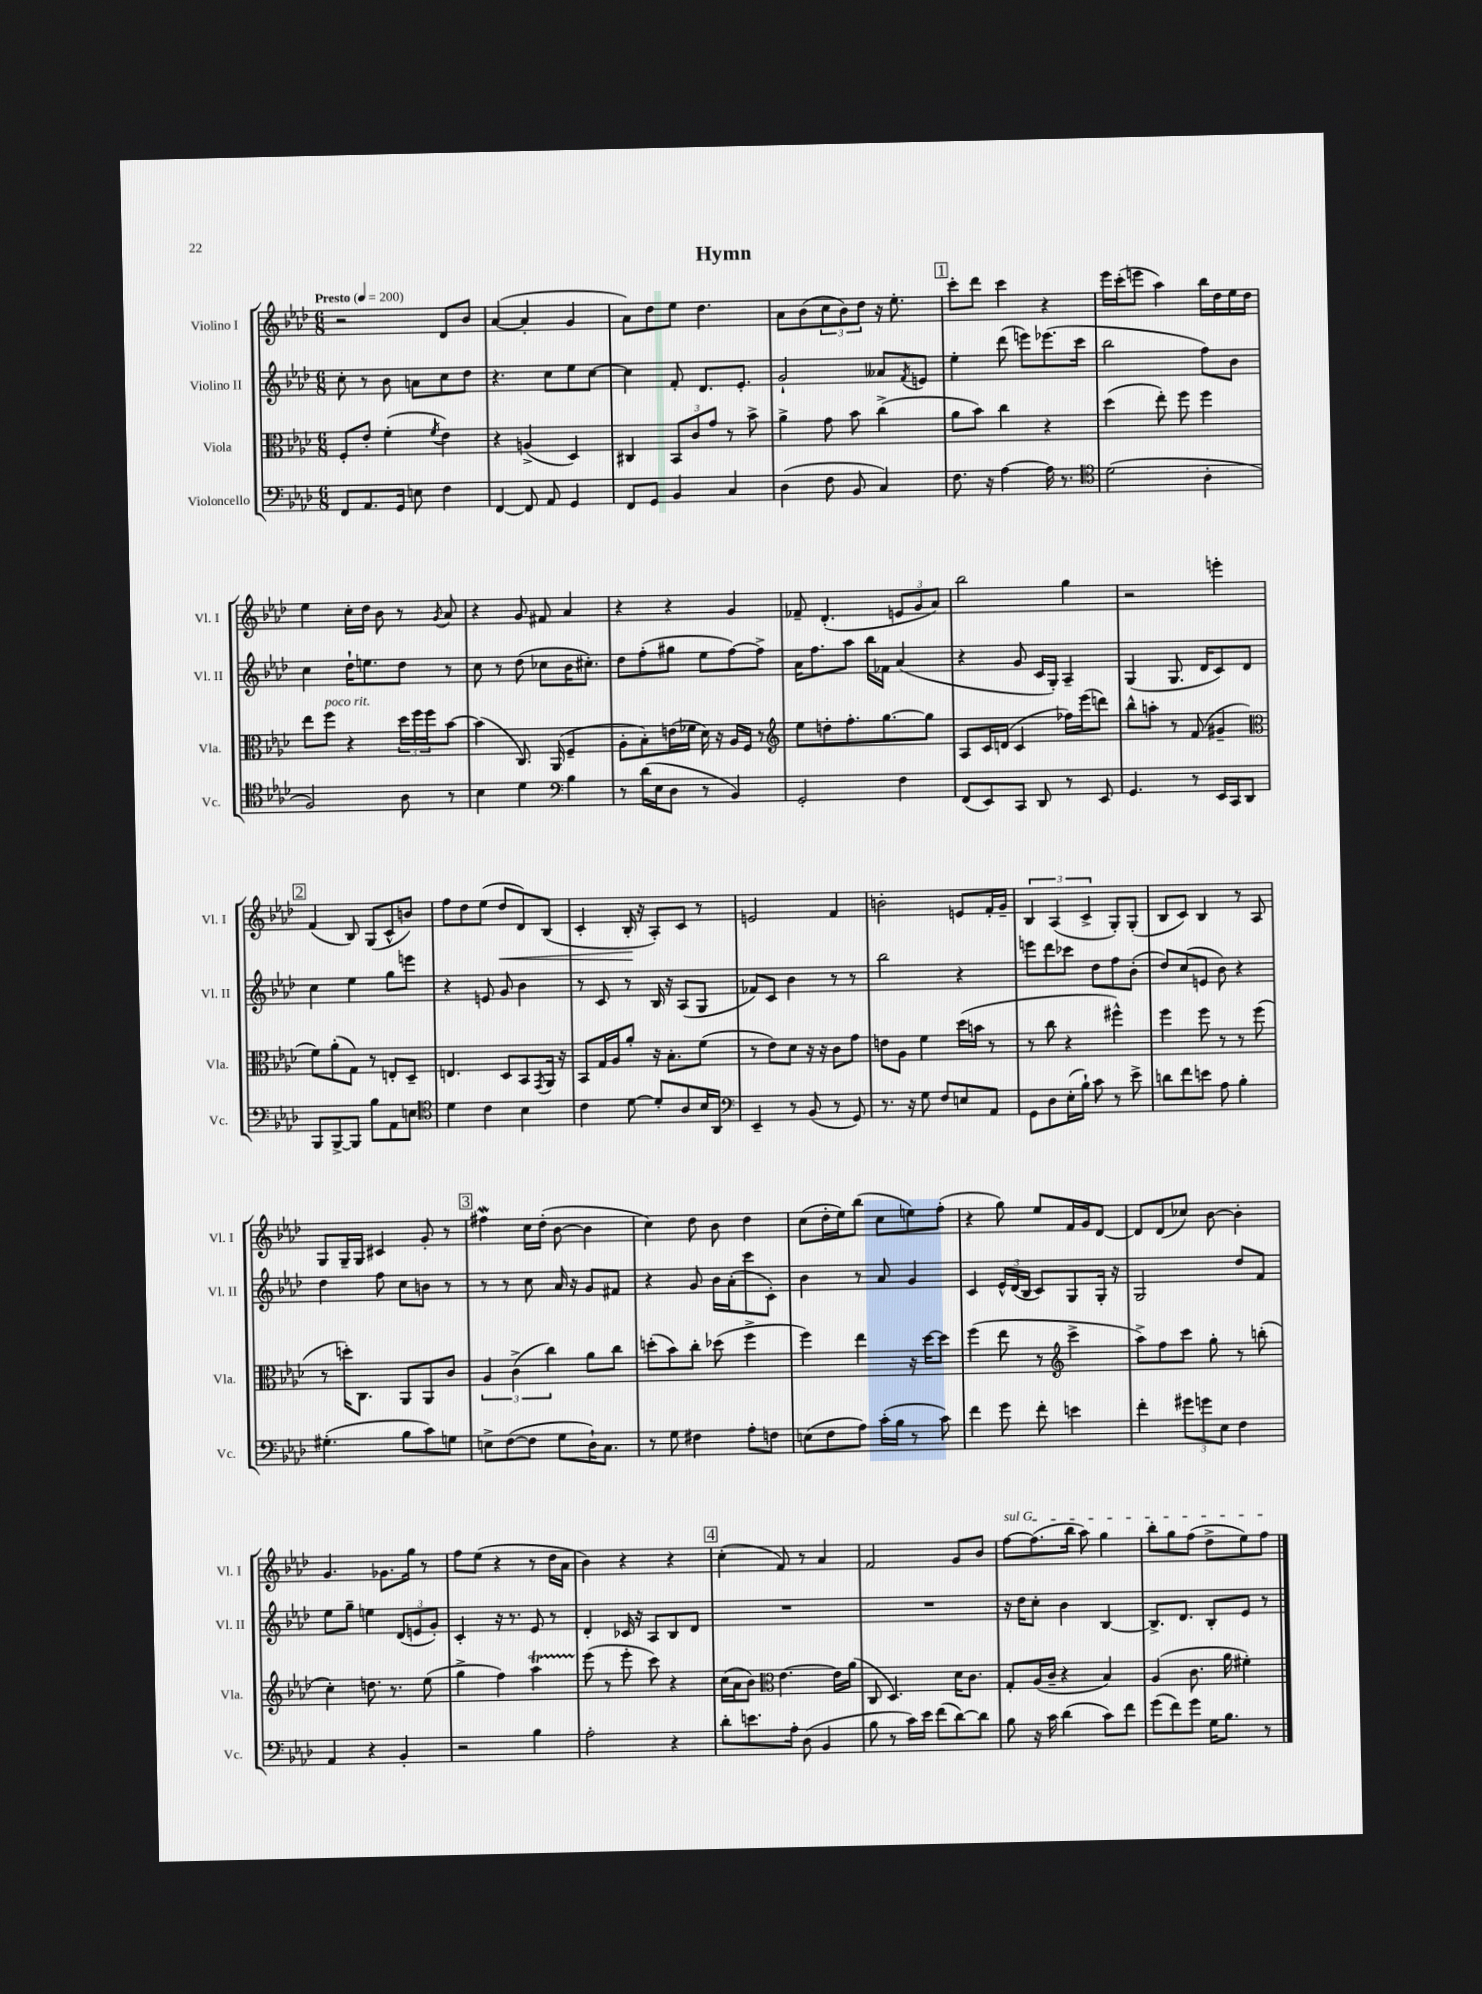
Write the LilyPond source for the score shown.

\header { title = "Hymn" }
<<
\new StaffGroup <<
\new Staff = "s0" \with { instrumentName = "Violino I" shortInstrumentName = "Vl. I" } {
    \clef treble \key aes \major \numericTimeSignature \time 6/8 \tempo "Presto" 4 = 200
    r2 des'8 bes'8 |
    aes'4~( aes'4-. g'4 |
    aes'8) des''8 ees''8 des''4. |
    aes'8 bes'8( \tuplet 3/2 { c''8 bes'8) des''8 } r16 ees''8.-. |
    \mark \markup { \box "1" } c'''8-. des'''8 c'''4 r4 |
    ees'''16 c'''16-.( e'''8 aes''4) bes''16 des''16 ees''16 des''16 |
    ees''4 c''16-. des''16 bes'8 r8 \acciaccatura { g'8 } aes'8 |
    r4 g'8 fis'8 aes'4 |
    r4 r4 g'4 |
    fes'8-- des'4.-.( \tuplet 3/2 { e'8 g'8 aes'8) } |
    bes''2 g''4 |
    r2 e'''4-. |
    \mark \markup { \box "2" } f'4( bes8) g8( c'8-^ b'8) |
    f''8 des''8 ees''8( des''8\< des'8) bes8( |
    c'4-. bes16-.\! r16 aes8-.) c'8 r8 |
    e'2 f'4 |
    b'2-. e'8 f'16-. g'16-- |
    \tuplet 3/2 { bes4 aes4( c'4-> } g8-.) g8-.( |
    bes8 c'8) bes4 r8 aes8 |
    g8 g16-- g16 cis'4 g'8-. r8 |
    \mark \markup { \box "3" } fis''4\mordent c''16 des''16-.( bes'8~ bes'4 |
    c''4) des''8 bes'8 des''4 |
    c''8( des''16-. ees''16) bes''8( c''8 e''8) f''8-.( |
    r4 g''8) ees''8 f'16 g'16 des'8~ |
    des'8 des'8( ces''8) bes'8~ bes'4-. |
    g'4. ges'8. g''16 r8 |
    f''8 ees''8( r4 r8 des''16 aes'16 |
    bes'4) r4 r4 |
    \mark \markup { \box "4" } c''4-.( f'8) r8 aes'4 |
    f'2 g'8 bes'8 |
    \once \override TextSpanner.bound-details.left.text = \markup { \italic "sul G" } f''8~\startTextSpan f''8.( bes''16 aes''8) g''4 |
    bes''8-. g''8 f''8( des''8-> ees''8) f''8\stopTextSpan \bar "|." |
}
\new Staff = "s1" \with { instrumentName = "Violino II" shortInstrumentName = "Vl. II" } {
    \clef treble \key aes \major \numericTimeSignature \time 6/8
    c''8-. r8 bes'8 a'8 c''8 des''8 |
    r4. c''8 ees''8 c''8~ |
    c''4 f'8-. des'8. ees'8.-. |
    g'2-! aeses'8 \acciaccatura { f'8 } e'8 |
    \mark \markup { \box "1" } ees''4-. des'''8( e'''8) ees'''8.( c'''16 |
    bes''2 f''8) bes'8 |
    c''4 des''16-! e''8. des''8 r8 |
    c''8 r8 des''8( ces''8 bes'16 cis''8.-.) |
    des''8 f''8-.( gis''8 ees''8 f''8~) f''8-> |
    aes'16 f''8. aes''8 bes''16 fes'16 aes'4( |
    r4 g'8 c'16 g16-.) aes4-- |
    g4( g8. des'16 c'8) des'8 |
    \mark \markup { \box "2" } c''4 ees''4 g''8 e'''8 |
    r4 e'8 g'8 bes'4 |
    r8 c'8 r8 bes16 r16 aes8( g8 |
    fes'8) c'8 bes'4 r8 r8 |
    bes''2 r4 |
    e'''8 des'''8 ces'''8 des''8 f''8 bes'8-.( |
    des''8) c''8( e'8 bes'8) r4 |
    des''4 f''8 c''8 b'8 r8 |
    \mark \markup { \box "3" } r8 r8 c''8 aes'16 r16 g'8 fis'8 |
    r4 g'8 bes'16 aes'16-.( c'''8 c'8-.) |
    bes'4 r8 aes'8 g'4 |
    c'4 \tuplet 3/2 { ees'16-^ des'16( bes16 } c'8) g8 g16-. r16 |
    g2 des''8 f'8 |
    ees''8 g''8-- e''4 \tuplet 3/2 { des'8( e'8 g'8-.) } |
    c'4-. r16 r8. ees'8 r8 |
    des'4-. ces'16 r16 aes8 bes8 des'8 |
    \mark \markup { \box "4" } R2. |
    R2. |
    r16 des''16 c''8-. bes'4 bes4~ |
    bes8.-> des'8. bes8-. ees'8 r8 \bar "|." |
}
\new Staff = "s2" \with { instrumentName = "Viola" shortInstrumentName = "Vla." } {
    \clef alto \key aes \major \numericTimeSignature \time 6/8
    f8-. ees'8-. f'4-.( \acciaccatura { f'8 } ees'4) |
    r4 a4->( des4) |
    cis4 \tuplet 3/2 { bes,8 c'8 g'8 } r8 bes'8-> |
    aes'4-> g'8 bes'8 c''4->( |
    \mark \markup { \box "1" } aes'8 bes'8) c''4 r4 |
    des''4( ees''8-.) f''8 f''4 |
    ees''8 f''8^\markup { \italic "poco rit." } r4 \tuplet 3/2 { des''16 f''16 f''16 } bes'8~ |
    bes'4( c8.) aes,16( f4-- |
    aes8-. bes8-.) e'16( fes'16 des'16) r16 aes16 f16 r8 |
    \clef treble ees''8 d''8-. f''8.-. g''8.~ g''8 |
    aes8 c'16 d'16( c'4 fes''16) ees'''16( d'''8) |
    bes''8-^ a''8-. r8 f'8( gis'4-- |
    \mark \markup { \box "2" } \clef alto f'8) aes'8-.( g8) r8 e8-. des8-- |
    e4. des8 bes,8 \acciaccatura { g,8 } aes,16 r16 |
    bes,8 g16 aes16 aes'8-. r16 bes8.-. f'8( |
    r8 ees'8) des'8 r16 r16 c'8 g'8 |
    e'8 aes8 f'4 des''16( b'16 r8 |
    r8 c''8 r4 fis''4-^) |
    f''4 f''8 r8 r8 f''8( |
    r8 d''16-.) c8. aes,8 aes,8 c'8 |
    \mark \markup { \box "3" } \tuplet 3/2 { aes4 c'4->( c''4) } aes'8 c''8 |
    d''8-.( bes'8) c''8-. des''8( f''4-> |
    f''4) ees''4 r16 des''16~ des''8 |
    f''4( ees''8 r8 \clef treble c'''4-> |
    aes''8->) f''8 c'''8 g''8-. r8 b''8-.( |
    c''4-.) d''8. r8. ees''8( |
    g''4-> f''4) aes''4\startTrillSpan |
    ees'''8\stopTrillSpan( r8 ees'''8-. c'''8) r4 |
    \mark \markup { \box "4" } c''16( aes'16 bes'8) \clef alto ees'4.~ ees'16 aes'16( |
    c8 des4.) des'16 c'8. |
    g8-. aes16( c'16-- r4 bes4) |
    aes4( c'8. aes'16 fis'4-.) \bar "|." |
}
\new Staff = "s3" \with { instrumentName = "Violoncello" shortInstrumentName = "Vc." } {
    \clef bass \key aes \major \numericTimeSignature \time 6/8
    f,8 aes,8. g,16 e8 f4 |
    f,4~ f,8 aes,8 g,4 |
    f,8 g,8 bes,4 c4 |
    des4( f8 bes,8 c4) |
    \mark \markup { \box "1" } f8. r16 aes4~ aes16 r8. |
    \clef tenor des'2( aes4-. |
    f2) aes8 r8 |
    bes4 des'4 \clef bass bes4 |
    r8 des'16( ees16 des8 r8 bes,4) |
    g,2-. f4 |
    f,8( ees,8) c,8 des,8 r8 ees,8 |
    g,4. r8 ees,16 c,16 des,8 |
    \mark \markup { \box "2" } bes,,8 bes,,8~-> bes,,8 bes8 aes,8 e8 |
    \clef tenor des'4 c'4 bes4 |
    c'4 des'8~ des'8-. aes8 bes16 aes,16 |
    \clef bass ees,4-- r8 bes,8( r8 g,8) |
    r8. r16 g8 f8 e8 aes,8 |
    g,8 des8 ees16-.( bes16-!) c'8 r8 ees'8-> |
    d'8 f'8 e'8 aes8 bes4-. |
    gis4.-.( bes8 c'8) g8 |
    \mark \markup { \box "3" } e8-> f8~( f8 g8 des16-!) c8. |
    r8 g8 fis4 aes8-. f8 |
    e8( f8 aes8) c'16-.( bes16 r8 c'8) |
    f'4 g'8 f'8-. e'4 |
    f'4-. \tuplet 3/2 { gis'8 g'8 ees8 } f4 |
    aes,4 r4 bes,4-. |
    r2 bes4 |
    aes2-. r4 |
    \mark \markup { \box "4" } des'8-. e'8. aes16-. des8( bes,4 |
    bes8 r8 c'16) ees'16 f'8( des'8~) des'8 |
    bes8 r16 c'16 des'4( c'8) f'8 |
    g'8( f'8) g'8 g16 bes8. r8 \bar "|." |
}
>>
>>
\layout { \context { \Score \remove "Bar_number_engraver" } }
